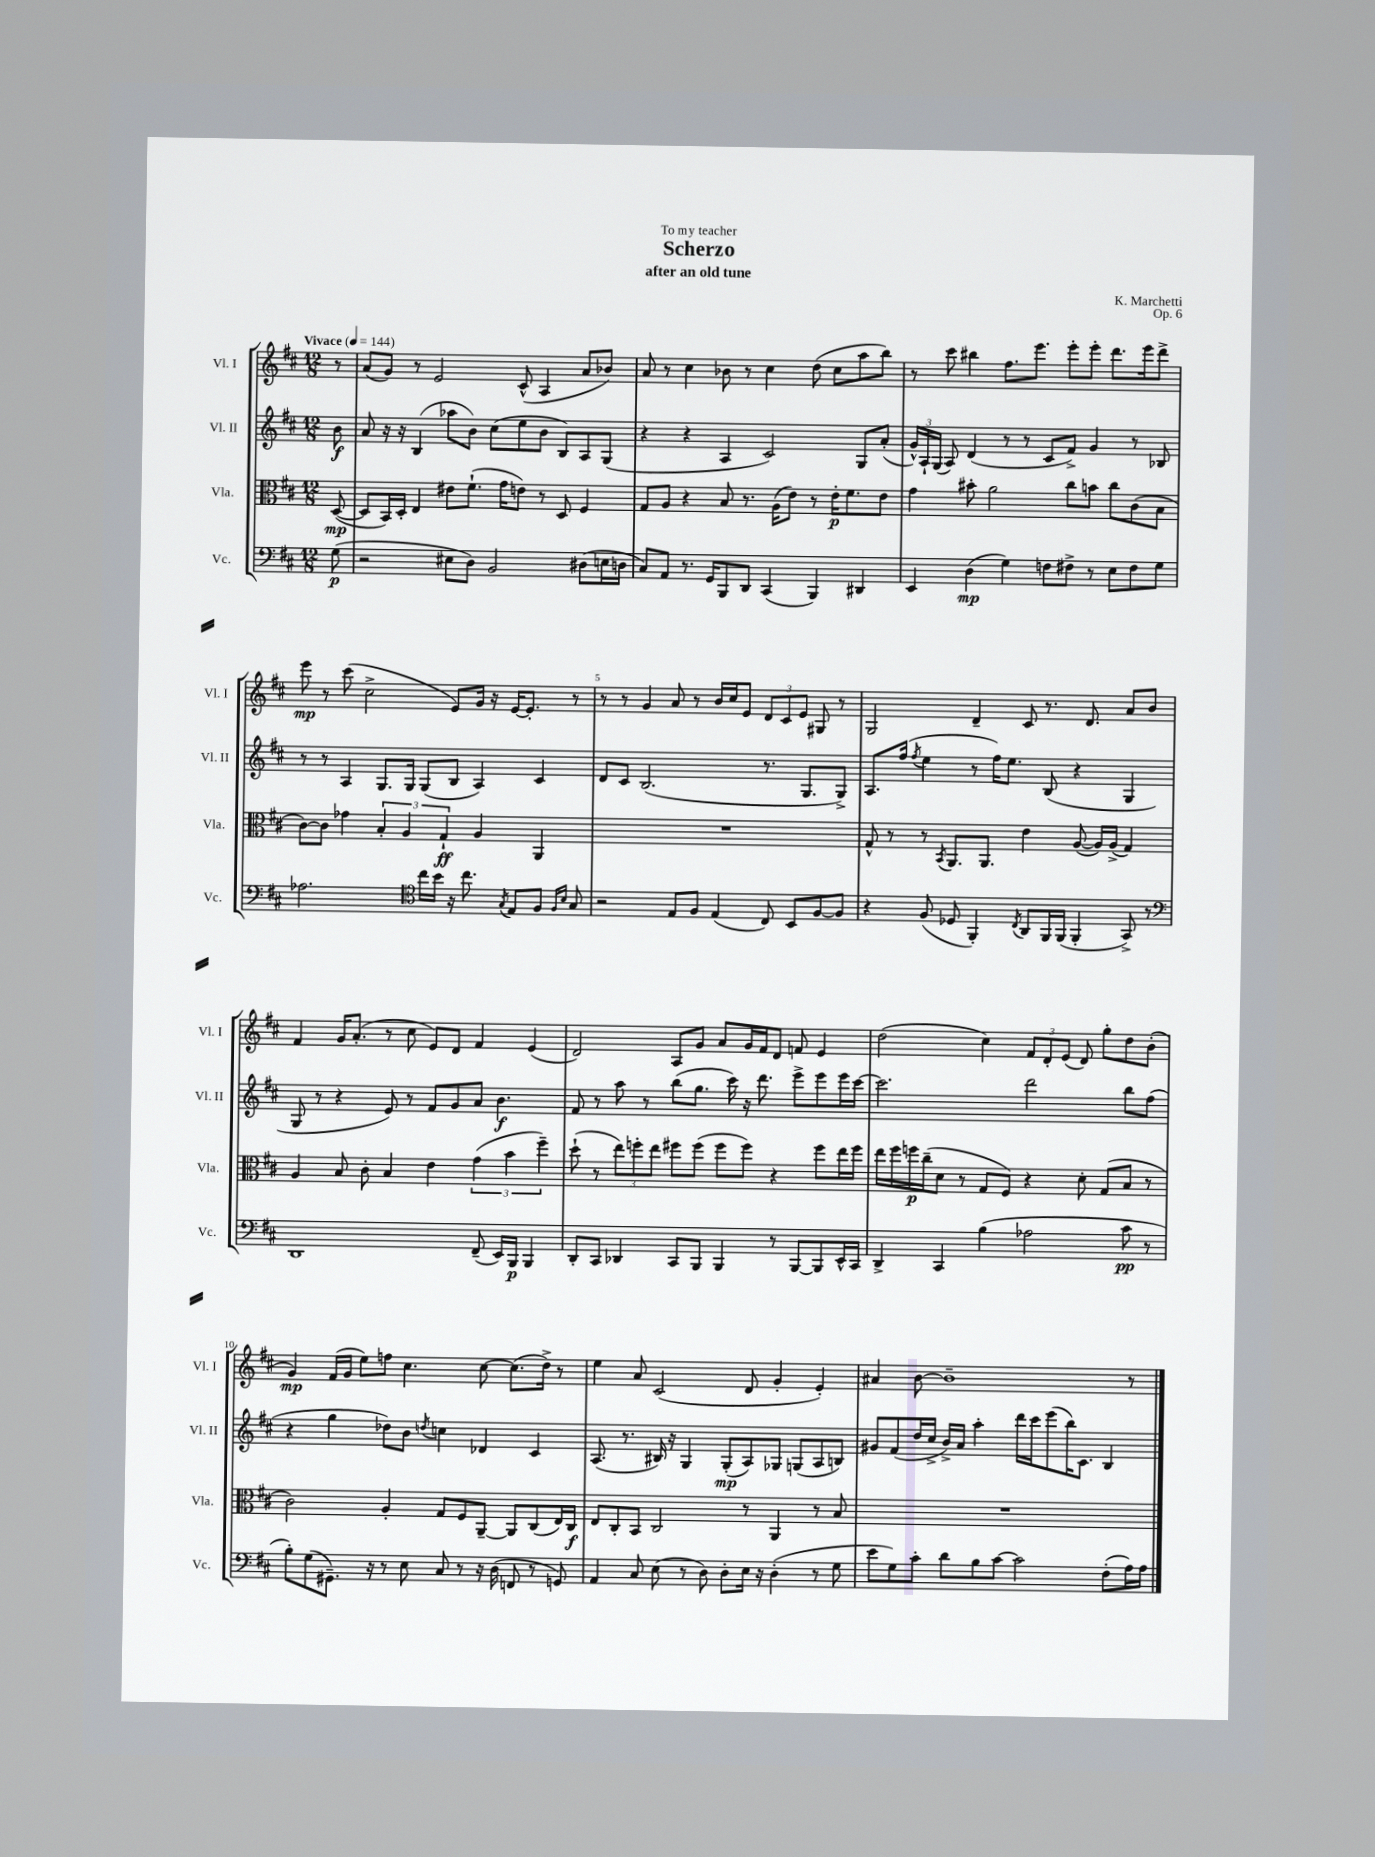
\header { title = "Scherzo" composer = "K. Marchetti" subtitle = "after an old tune" dedication = "To my teacher" opus = "Op. 6" }
<<
\new StaffGroup <<
\new Staff = "s0" \with { instrumentName = "Vl. I" shortInstrumentName = "Vl. I" } {
    \clef treble \key d \major \numericTimeSignature \time 12/8 \partial 8 \tempo "Vivace" 4 = 144
    \autoBeamOff r8 |
    a'8[( g'8]) r8 e'2 cis'8-^( a4 a'8[ bes'8]) |
    a'8 r8 cis''4 bes'8 r8 cis''4 d''8( cis''8[ a''8 b''8]) |
    r8 cis'''8 bis''4 fis''8.[ e'''8.] e'''8[-. e'''8]-. d'''8.[ e'''16 d'''8]-> |
    e'''8\mp r8 cis'''8( cis''2-> e'8[) g'16] r16 e'16[~ e'8.]-. r8 |
    r8 r8 g'4 a'8 r8 b'16[ cis''16 e'8] \tuplet 3/2 { d'8[ cis'8 e'8] } gis8 r8 |
    g2 d'4-- cis'8 r8. d'8. a'8[ b'8] |
    fis'4 g'16[ a'8.]-.( r8 cis''8 e'8[) d'8] fis'4 e'4( |
    d'2) a8[ g'8] a'8[ g'16 fis'16 d'8] f'8 e'4 |
    d''2( cis''4) \tuplet 3/2 { fis'8[ d'8-. e'8]( } d'8) g''8[-. d''8 b'8]-.( |
    g'4\mp) fis'16[( g'16] e''8[) f''8] cis''4. cis''8~ cis''8.[( d''16]->) r8 |
    e''4 a'8 cis'2( d'8 g'4-. e'4-.) |
    ais'4 b'8~ b'1-- r8 \bar "|." |
}
\new Staff = "s1" \with { instrumentName = "Vl. II" shortInstrumentName = "Vl. II" } {
    \clef treble \key d \major \numericTimeSignature \time 12/8 \partial 8
    \autoBeamOff b'8\f |
    a'8 r16 r16 b4( aes''8[ b'8]) cis''8[( e''8 b'8] b8[) a8 g8]( |
    r4 r4 a4 cis'2) g8[ a'8]-.( |
    \tuplet 3/2 { g'16[-^) a16-! g16]( } a8) d'4( r8 r8 cis'8[ fis'8]->) g'4 r8 bes8 |
    r8 r8 a4 g8.[ g16] g8[( b8] a4) cis'4 |
    d'8[ cis'8] b2.( r8. g8.[ g8]->) |
    a8.[ fis''16]( \acciaccatura { fis''8 } e''4 r8 fis''16[) e''8.] b8( r4 g4 |
    g8 r8 r4 e'8) r8 fis'8[ g'8 a'8] b'4.\f |
    fis'8 r8 a''8 r8 b''8[( g''8.] cis'''16) r16 d'''8. e'''8[-> e'''8 e'''16 cis'''16]~ |
    cis'''2. d'''2 b''8[ fis''8]( |
    r4 g''4 des''8[) b'8] \acciaccatura { d''8 } c''4 des'4 cis'4 |
    a8.( r8. bis16) r16 g4 g8[-.\mp( a8) ges8] g8[( a8 b8]) |
    gis'8[ fis'8( d''16 cis''16]-> b'16[->) a'16] a''4-. d'''16[ cis'''16 e'''8( b''16) cis'8.] b4 \bar "|." |
}
\new Staff = "s2" \with { instrumentName = "Vla." shortInstrumentName = "Vla." } {
    \clef alto \key d \major \numericTimeSignature \time 12/8 \partial 8
    \autoBeamOff d8~\mp( |
    d8[ b,16) d16]-. e4 eis'8[ fis'8.]-!( g'16[ e'8]) r8 d8 fis4 |
    g8[ a8] r4 b8 r8. a16[( e'8]) r8 e'16[-.\p fis'8. e'8] |
    g'4 bis'8-. a'2 cis''8[ b'8] cis''8[ cis'8( b8] |
    cis'8[~) cis'8] ges'4 \tuplet 3/2 { b4-. a4 g4-!\ff } a4 a,4 |
    R1. |
    g8-^ r8 r8 \acciaccatura { b,8 } a,8.[ a,8.] e'4 a8~( a16[) a16]->( g4) |
    a4 b8 cis'8-. b4 e'4 \tuplet 3/2 { g'4( b'4 fis''4--) } |
    d''8-!( r8 \tuplet 3/2 { e''8[) f''8-. e''8] } fis''8[ fis''8]( fis''8[ fis''8]) r4 fis''8[ e''16 fis''16] |
    e''16[ fis''16 f''16\p cis''16--( d'8] r8 g8[ fis8]) r4 d'8-. g8[( b8] r8 |
    cis'2) a4-. g8[ fis8 a,8]~-- a,8[ cis8( e16) cis16]\f |
    e8[ cis8-. b,8] cis2 r8 a,4 r8 b8 |
    R1. \bar "|." |
}
\new Staff = "s3" \with { instrumentName = "Vc." shortInstrumentName = "Vc." } {
    \clef bass \key d \major \numericTimeSignature \time 12/8 \partial 8
    \autoBeamOff g8\p( |
    r2 eis8[ d8]) b,2 dis8[( e16 d16] |
    cis8[) a,8] r8. g,16[ b,,8 d,8] cis,4( b,,4) dis,4 |
    e,4 d4\mp( g4) f8[ fis8]-> r8 e8[ fis8 g8] |
    aes2. \clef tenor cis''16[ b'16] r16 cis''8. \acciaccatura { g8 } e8[ fis8] \grace { fis16[ b16] } g8 |
    r2 e8[ fis8] e4( cis8) b,8[ fis8~ fis8] |
    r4 fis8( des8 fis,4-.) \acciaccatura { cis8 } a,8[ fis,16 fis,16]( fis,4-. g,8->) r8 |
    \clef bass d,1 fis,8--( e,16[) b,,16]\p b,,4 |
    d,8[-. cis,8] des,4 cis,8[ b,,8] b,,4 r8 b,,8[~ b,,8 e,16-^ cis,16] |
    d,4-> cis,4 b4( aes2 cis'8\pp r8 |
    b8[-.) g8( gis,8.]--) r16 r8 e8 cis8 r8 r16 d16( f,8 r8 g,8) |
    a,4 cis8 e8( r8 d8) d8[-. e16] r16 d4-.( r8 g8 |
    e'8[ g8) cis'8]-. d'8[ b8 cis'8]~ cis'2 fis8[-.( a16) a16] \bar "|." |
}
>>
>>
\layout { \context { \Score \override BarNumber.break-visibility = ##(#f #t #t) barNumberVisibility = #(every-nth-bar-number-visible 5) } }
